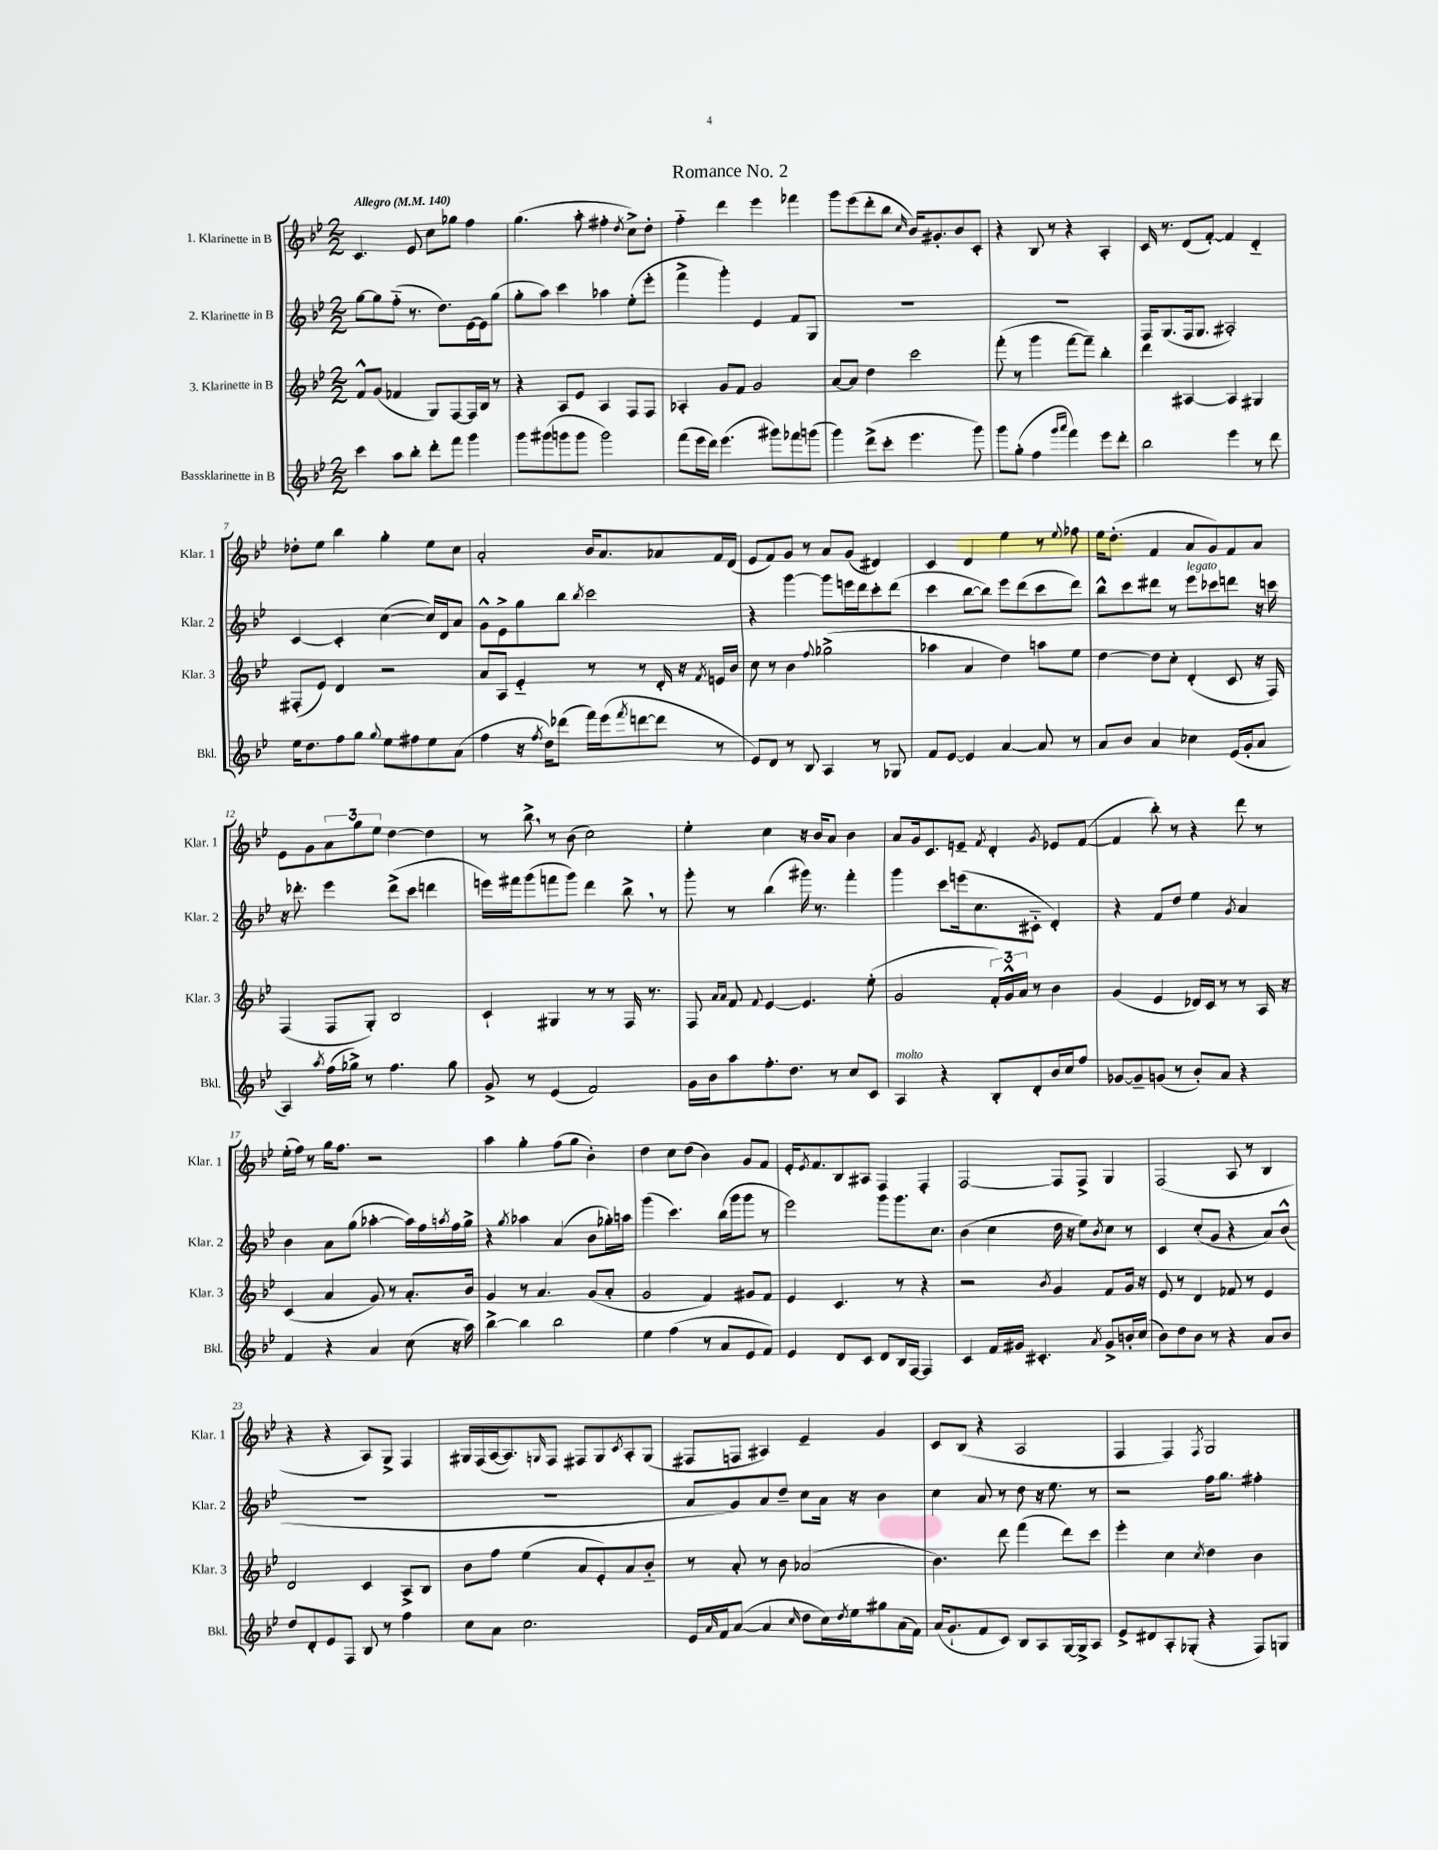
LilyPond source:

\header { title = "Romance No. 2" }
<<
\new StaffGroup <<
\new Staff = "s0" \with { instrumentName = "1. Klarinette in B" shortInstrumentName = "Klar. 1" } {
    \clef treble \key bes \major \numericTimeSignature \time 2/2 \tempo "Allegro" 4 = 140
    c'4. ees'8 c''8 ges''8 f''4 |
    g''4.( a''8-. fis''4-. \acciaccatura { d''8 } c''8->) d''8-. |
    f''4-_ d'''4 ees'''4 fes'''4 |
    g'''8 ees'''8( d'''8-. bes''8 \grace { c''16 } bes'16) gis'8.-. bes'8 c'8-. |
    r4 bes8 r8 r4 a4-. |
    c'16 r8. d'8( f'8~-.) f'4 d'4-_ |
    des''8-. ees''8 bes''4 g''4-. ees''8 c''8 |
    a'2-. bes'16 a'8. aes'8 f'16 d'16( |
    ees'8 f'8) g'8 r8 a'8 g'8( dis'4) |
    c'4 d'4 ees''4 r8 \appoggiatura { ees''8 } fes''8 |
    ees''16 d''8.-.( f'4 a'8 g'8) f'8 a'8 |
    ees'8 g'8 \tuplet 3/2 { a'8 g''8 ees''8 } d''4~ d''4 |
    r8 bes''8-> \breathe r8 bes'8( c''2) |
    ees''4-. c''4 r16 bes'16 a'8 bes'4 |
    a'8 g'16 c'8. e'8-- \acciaccatura { f'8 } d'4-. \acciaccatura { g'8 } ees'8 f'8~( |
    f'4 bes''8-.) r8 r4 d'''8 r8 |
    ees''16-.( f''16) r8 g''16 f''8. r2 |
    a''4 g''4-. f''8( g''8 bes'4-.) |
    d''4 c''8 d''8( bes'4) g'8 f'8 |
    ees'16-. \acciaccatura { ees'8 } f'8. bes8 ais8 f4 f4-. |
    f2~ f8 f8-> g4 |
    f2( a8 r8 bes4 |
    r4 r4 a8) g8-> f4 |
    gis16 f16( a16~ a8.) \grace { g16 } f8 fis8 g8 \acciaccatura { c'8 } a8-. g8( |
    fis8 f8 ais4) ees'4-- g'4 |
    c'8 bes8( r4 a2 |
    f4 f4) \acciaccatura { f8 } g2 \bar "|." |
}
\new Staff = "s1" \with { instrumentName = "2. Klarinette in B" shortInstrumentName = "Klar. 2" } {
    \clef treble \key bes \major \numericTimeSignature \time 2/2
    g''8~ g''8 f''8-_( r8. d''8.) ees'16~ ees'16 g''8( |
    g''8-. a''8) c'''4 aes''4 ees''8-.( ees'''8-. |
    f'''4-> g'''4-.) ees'4 f'8 g8 |
    R1 |
    R1 |
    f16 g8.( f16 g8. ais2-.) |
    c'4~ c'4-. c''4~( c''16) d'16 a'8 |
    g'8-^ ees'8-> g''8 bes''8 \acciaccatura { bes''8 } c'''2 |
    r4 g'''4~ g'''8 e'''16 d'''16 c'''8-. d'''8( |
    c'''4 bes''8~ bes''8) ees'''8 d'''8( c'''8 d'''8) |
    bes''8-^ c'''8 dis'''8 r8 ees'''8^\markup { \italic "legato" } ces'''8 d'''8 r16 c'''16 |
    r16 des'''8.-. ees'''4 des'''8->( c'''8 d'''4 |
    e'''16) fis'''16 g'''8( f'''8 g'''8) d'''4 bes''8-> \breathe r8 |
    g'''8-. r8 bes''4( gis'''16) r8. f'''4-. |
    g'''4 c'''8 e'''16( c''8. cis'8-_ d'4-.) |
    r4 f'8 d''8 ees''4 \acciaccatura { g'8 } a'4 |
    bes'4 a'8 g''8( aes''4~-. aes''16) f''16 \acciaccatura { a''8 } f''16 g''16-> |
    r4 \acciaccatura { g''8 } aes''4 a'4( bes'8 ges''16-.) a''16 |
    g'''4( c'''4.) bes''16( g'''16 g'''8 r8 |
    ees'''2) g'''8 g'''8. c''8. |
    bes'4( c''4 d''16 r16 ees''8) \acciaccatura { bes'8 } c''8 r8 |
    c'4 c''8-.( g'8 r4 a'8) bes'8-^( |
    R1 |
    R1 |
    a'8 g'8) a'8 d''8-- c''8 a'16 r16 bes'4 |
    c''4 a'8 r8 d''8 r16 ees''8. r8 |
    r2 f''16 g''8. fis''4-. \bar "|." |
}
\new Staff = "s2" \with { instrumentName = "3. Klarinette in B" shortInstrumentName = "Klar. 3" } {
    \clef treble \key bes \major \numericTimeSignature \time 2/2
    f'8-^ g'8( fes'4 g8) f8~ f16 bes16 r8 |
    r4 a8 ees'8 a4 f8 f8 |
    aes4-. g'8 f'8 g'2 |
    a'8~ a'8 d''4 c'''2 |
    f'''8-.( r8 g'''4 f'''8~ f'''8--) bes''4-. |
    d'''4 ais4~ ais4 gis4 |
    fis8-.( ees'8) d'4 r2 |
    a'8 a8 ees'4-_ r8 r8 d'16-. r16 \acciaccatura { f'8 } e'16 bes'16 |
    c''8 r8 bes'4 \appoggiatura { f''8 } ges''2->( |
    aes''4 a'4 d''4) a''8 ees''8 |
    d''4~ d''8 c''8-. d'4-.( c'8 r16 f16) |
    f4( f8 g8-.) bes2 |
    c'4-! gis4 r8 r8 f16 r8. |
    f8 \grace { a'16 a'16 } f'8 \appoggiatura { f'8 } ees'4~ ees'4. ees''8-.( |
    g'2 \tuplet 3/2 { f'16-.) g'16-^ a'16 } r8 bes'4 |
    g'4( ees'4 des'16) c'16 r8 r8 a16 r16 |
    c'4( a'4 g'8) r8 a'8.-. bes'16 |
    g'4 r8 a'4. g'8( a'8-. |
    g'2 f'4) gis'8 f'8 |
    ees'4 c'4. r8 r4 |
    r2 \acciaccatura { bes'8 } g'4 f'8 g'16 r16 |
    ees'8 r8 d'4 fes'8 r8 ees'4 |
    d'2 c'4 a8-> bes8 |
    bes'8 f''8 ees''4( a'8 ees'8-.) a'8 bes'8-_ |
    r8 a'8-. r8 bes'8 aes'2( |
    bes'4.) d'''8 f'''4( d'''8) c'''8 |
    ees'''4-. c''4 \acciaccatura { c''8 } d''4 bes'4 \bar "|." |
}
\new Staff = "s3" \with { instrumentName = "Bassklarinette in B" shortInstrumentName = "Bkl." } {
    \clef treble \key bes \major \numericTimeSignature \time 2/2
    c'''4 a''8 bes''8-. d'''8-. f'''8 g'''4 |
    g'''8 gis'''8( g'''8 g'''8 g'''2) |
    f'''8( ees'''16 d'''16) ees'''4.( gis'''8) fes'''8 g'''8( |
    g'''4) d'''8->( c'''8-. ees'''4. g'''8) |
    g'''8 g''8-.( f''4 \grace { g'''16 a'''16 } f'''4) ees'''8 d'''8-. |
    bes''2 ees'''4 r8 d'''8 |
    ees''16 d''8. f''8 g''8 \appoggiatura { g''8 } ees''8 fis''8 ees''8 a'8( |
    f''4 r16 \acciaccatura { f''8 } d''16) des'''8( f'''16) ees'''16( \acciaccatura { f'''8 } d'''8~ d'''8 r8 |
    ees'8) d'8 r8 bes8 a4 r8 ges8 |
    f'8 ees'8~ ees'4 a'4~ a'8 r8 |
    a'8 bes'8 a'4 ces''4 ees'16( g'16-. a'8 |
    a4) \acciaccatura { a''8 } f''16( ges''16->) r8 f''4. ges''8 |
    g'8-> r8 ees'4( f'2) |
    g'16 bes'16 a''8 f''8.-. d''8. r8 c''8 c'8 |
    a4^\markup { \italic "molto" } r4 bes8-. d'8-. bes'16 c''16 f''8 |
    ges'8~ ges'8-- g'8( r8 bes'8-.) a'8 r4 |
    f'4 r4 a'4 c''8( r16 a''16) |
    bes''4~-> bes''4 bes''2 |
    ees''4 f''4( r8 a'8 ees'8 f'8) |
    ees'4 d'8 c'8 d'8 bes16 f16~ f4 |
    c'4 f'16 gis'16 cis'4.-. \acciaccatura { a'8 } gis'8-> b'16-. c''16( |
    bes'8) d''8 bes'8 r8 r4 a'8 bes'8 |
    d''8 d'8-. ees'8 f8 bes8 r8 f''4 |
    c''8 a'8 c''2. |
    ees'16 \grace { a'16 } f'16 a'8~( a'4 \grace { c''16 } d''8 c''16) \acciaccatura { d''8 } ees''16 gis''8 a'16( f'16) |
    a'16( g'8.-! f'8 c'8) bes8 a8 g16~ g16-> a8 |
    ees'8-> dis'8 a8-. ges8-.( r4 f8) g8 \bar "|." |
}
>>
>>
